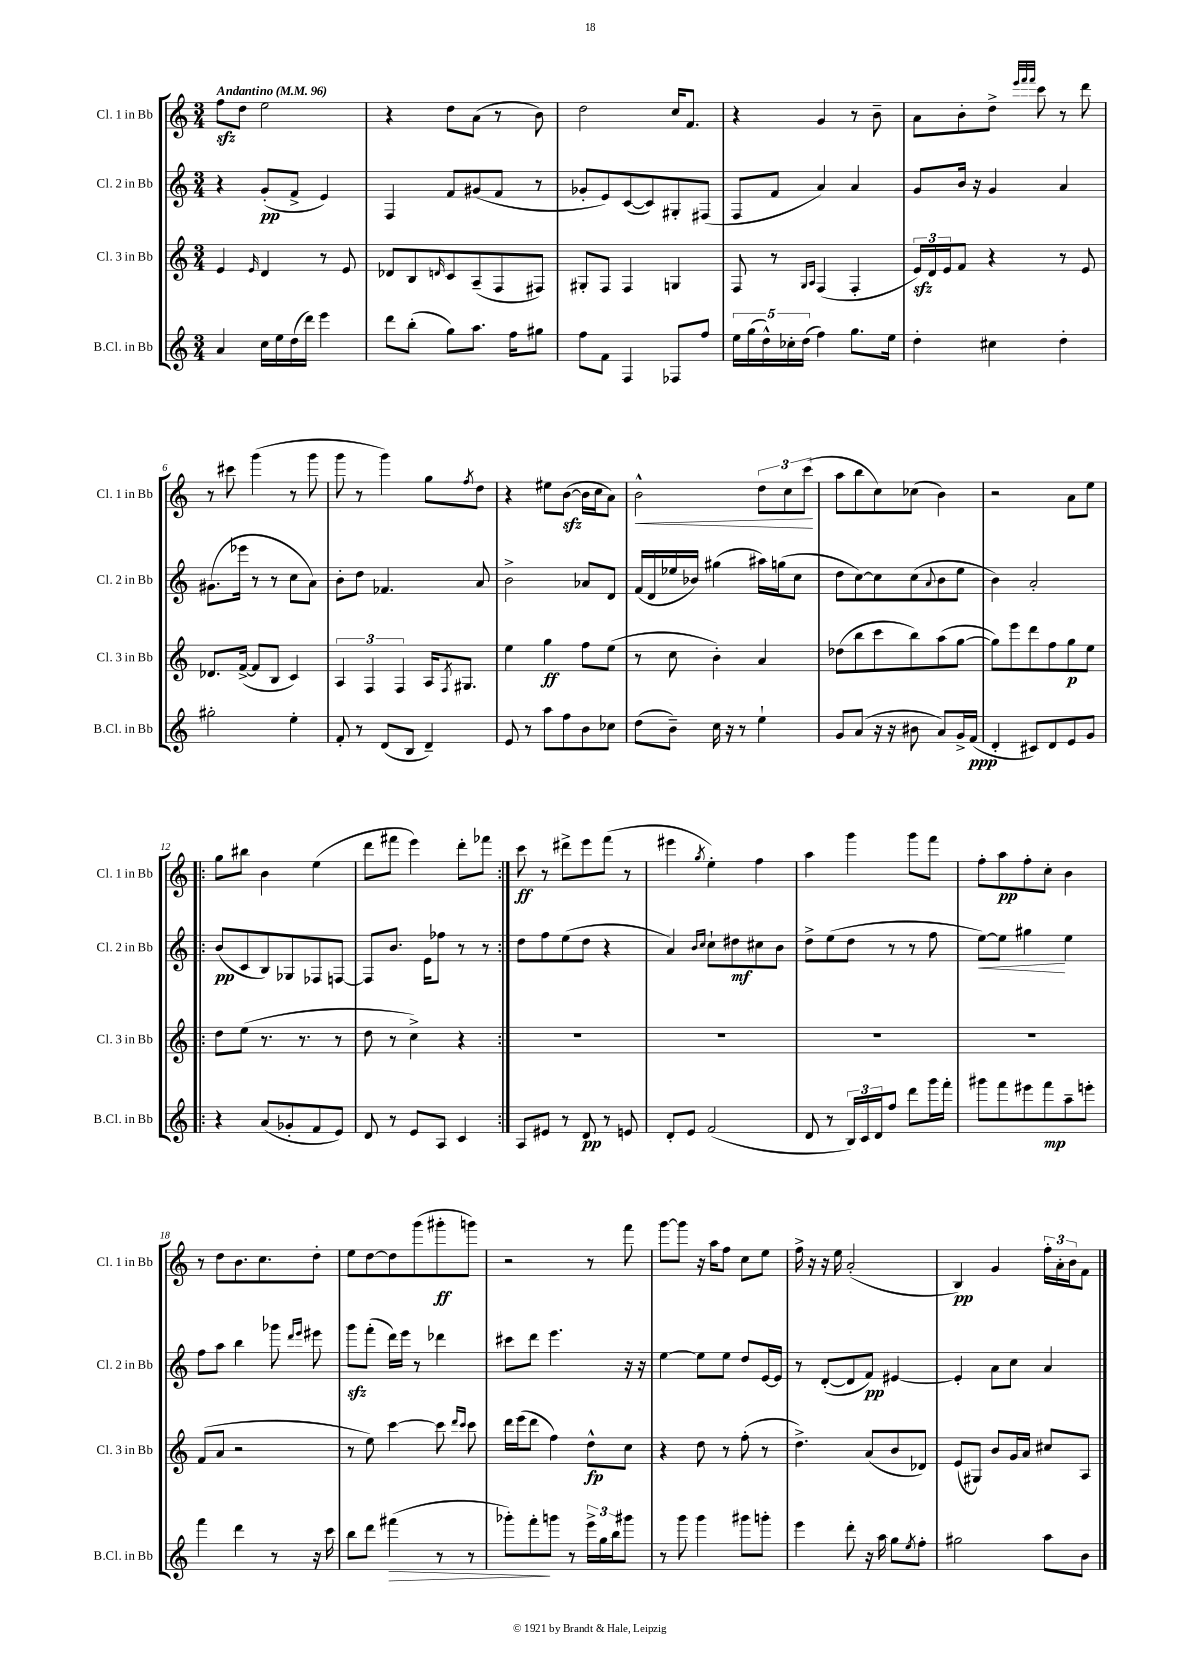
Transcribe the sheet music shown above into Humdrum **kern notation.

**kern	**kern	**kern	**kern
*staff4	*staff3	*staff2	*staff1
*clefG2	*clefG2	*clefG2	*clefG2
*k[]	*k[]	*k[]	*k[]
*M3/4	*M3/4	*M3/4	*M3/4
*MM96	*MM96	*MM96	*MM96
4a	4e	4r	8ff
.	.	.	8dd
.	16qqe	.	.
16cc	4d	(8g'	2ee
16ee	.	.	.
(16dd	.	8f^	.
16ddd)	.	.	.
4eee	8r	4e)	.
.	8e	.	.
=	=	=	=
8ddd	8d-	4F	4r
(8bb'	8B	.	.
.	16qqd	.	.
8gg)	8c	8f	8dd
8.aa	(8A~	(8g#	(8a
.	8F	8f	8r
16ff	.	.	.
8gg#	8F#)	8r	8b)
=	=	=	=
8ff	8G#'	8g-'	2dd
8f	8F	8e)	.
4F	4F	([8c	.
.	.	8c])	.
8F-	4G	8G#'	16cc
.	.	.	8.f
8ff	.	(8F#	.
=	=	=	=
20ee	8F	8F	4r
(20gg	.	.	.
20dd^^)	.	.	.
.	8r	8f	.
20cc-'	.	.	.
(20dd	.	.	.
.	16qqG	.	.
.	16qqA	.	.
4ff)	(4F	4a)	4g
8.gg	4F'	4a	8r
.	.	.	8b~
16ee	.	.	.
=	=	=	=
4dd'	24e)	8g	8a
.	24d	.	.
.	24e	.	.
.	8f	16b	8b'
.	.	16r	.
4cc#	4r	4g	8dd^
.	.	.	32qqeee
.	.	.	32qqfff
.	.	.	32qqfff
.	.	.	8ccc
4dd'	8r	4a	8r
.	8e	.	8ddd
=	=	=	=
2gg#'	8.d-	(8.g#	8r
.	.	.	8ccc#
.	([16f^	16eee-	.
.	8f]	8r	(4ggg
.	8B	8r	.
4ee'	4c)	8cc	8r
.	.	8a)	8ggg
=	=	=	=
8f'	6A	8b'	8ggg
8r	.	8dd	8r
.	6F	.	.
(8d	.	4.f-	4ggg)
.	6F	.	.
8B	.	.	.
4d~)	16A	.	8gg
.	8qF	.	.
.	8.G#	.	.
.	.	.	8qff
.	.	8a	8dd
=	=	=	=
8e	4ee	2b^	4r
8r	.	.	.
8aa	4gg	.	8ee#
8ff	.	.	([8b
8b	8ff	8a-	16b]
.	.	.	16cc
8cc-	(8ee	8d	8a)
=	=	=	=
(8dd	8r	(16f	2b^^
.	.	16d	.
8b~)	8cc	16ee-	.
.	.	16b-)	.
16cc	4b')	(4gg#	.
16r	.	.	.
8r	.	.	.
4ee`	4a	16aa#)	12dd
.	.	(16gg	.
.	.	.	12cc
.	.	8cc	.
.	.	.	(12ccc
=	=	=	=
8g	(8dd-	8dd	8aa
(8a	8bb	[8cc)	8bb
16r	8ccc	8cc]	8cc)
16r	.	.	.
8b#	8bb)	(8cc	(8cc-
.	.	8qqa	.
8a)	(8aa	8b	4b)
16g^	[8gg	8ee	.
(16f	.	.	.
=	=	=	=
4d'	8gg])	4b)	2r
.	8eee	.	.
8c#)	8ddd	2a'	.
8d	8ff	.	.
8e	8gg	.	8a
8g	8ee	.	8ee
=!|:	=!|:	=!|:	=!|:
4r	8dd	(8b	8gg
.	(8ee	8c	8bb#
(8a	8.r	8B)	4b
8g-'	.	8G-	.
.	8.r	.	.
8f	.	8F-	(4ee
8e)	8r	[8F	.
=	=	=	=
8d	8dd	8F]	8ddd
8r	8r	8.b	8fff#
8e	4cc^)	.	4eee)
.	.	16e	.
8A	.	8ff-	.
4c	4r	8r	8ddd'
.	.	8r	8fff-
=:|!	=:|!	=:|!	=:|!
8A	2.r	8dd	8ccc
8e#	.	8ff	8r
8r	.	(8ee	8ddd#^
8d	.	8dd	8eee
8r	.	4r	(8fff
8e	.	.	8r
=	=	=	=
8d'	2.r	4a)	4eee#
8e	.	.	.
.	.	16qqb	.
.	.	16qqcc	8qgg
(2f	.	8cc`	4ee')
.	.	8dd#	.
.	.	8cc#	4ff
.	.	8b	.
=	=	=	=
8d	2.r	8dd^	4aa
8r	.	(8ee	.
24B)	.	8dd	4ggg
24c	.	.	.
24d	.	.	.
8ff	.	8r	.
8ddd	.	8r	8ggg
16ggg	.	8ff	8fff
16fff'	.	.	.
=	=	=	=
8ggg#	2.r	[8ee)	8ff'
8fff	.	8ee]	8aa
8eee#	.	4gg#	8ff'
8fff	.	.	8cc'
8aa~	.	4ee	4b
8eee'	.	.	.
=	=	=	=
4fff	(8f	8ff	8r
.	8a	8aa	8dd
4ddd	2r	4bb	8.b
.	.	.	8.cc
8r	.	8ggg-	.
.	.	16qqddd	.
.	.	16qqeee	.
16r	.	8eee#	8dd'
16ccc	.	.	.
=	=	=	=
8bb	8r	8ggg	8ee
8ddd	8ee)	(8fff'	[8dd
(4fff#	[4ccc	16ddd)	8dd]
.	.	16eee	.
.	.	8r	(8ggg
8r	8ccc]	4ddd-	8ggg#'
.	16qqddd	.	.
.	16qqccc	.	.
8r	8ccc	.	8ggg)
=	=	=	=
8ggg-')	16ddd	8ccc#	2r
.	(16eee	.	.
8fff'	8ddd	8ddd	.
8ggg	4ff)	4.eee	.
8r	.	.	.
24eee^	8dd^^	.	8r
24gg	.	.	.
24bb	.	.	.
8ggg#	8cc	16r	8fff
.	.	16r	.
=	=	=	=
8r	4r	[4ee	[8ggg
8ggg	.	.	8ggg]
4ggg	8dd	8ee]	16r
.	.	.	16aa
.	8r	8ee	8ff
8ggg#	(8ff'	8dd	8cc
8ggg'	8r	[16e	8ee
.	.	16e]	.
=	=	=	=
4eee	4.dd^)	8r	16ff^
.	.	.	16r
.	.	([8d'	16r
.	.	.	16ee
8ddd'	.	8d]	(2a'
16r	(8a	8f)	.
16aa	.	.	.
8gg	8b	[4e#	.
8qee	.	.	.
8ff'	8d-)	.	.
=	=	=	=
2gg#	(8e	4e#']	4B)
.	8G#)	.	.
.	8b	8a	4g
.	16g	8cc	.
.	16a	.	.
8aa	8cc#	4a	24ff'
.	.	.	24a'
.	.	.	24b
8b	8A	.	8f
==	==	==	==
*-	*-	*-	*-
